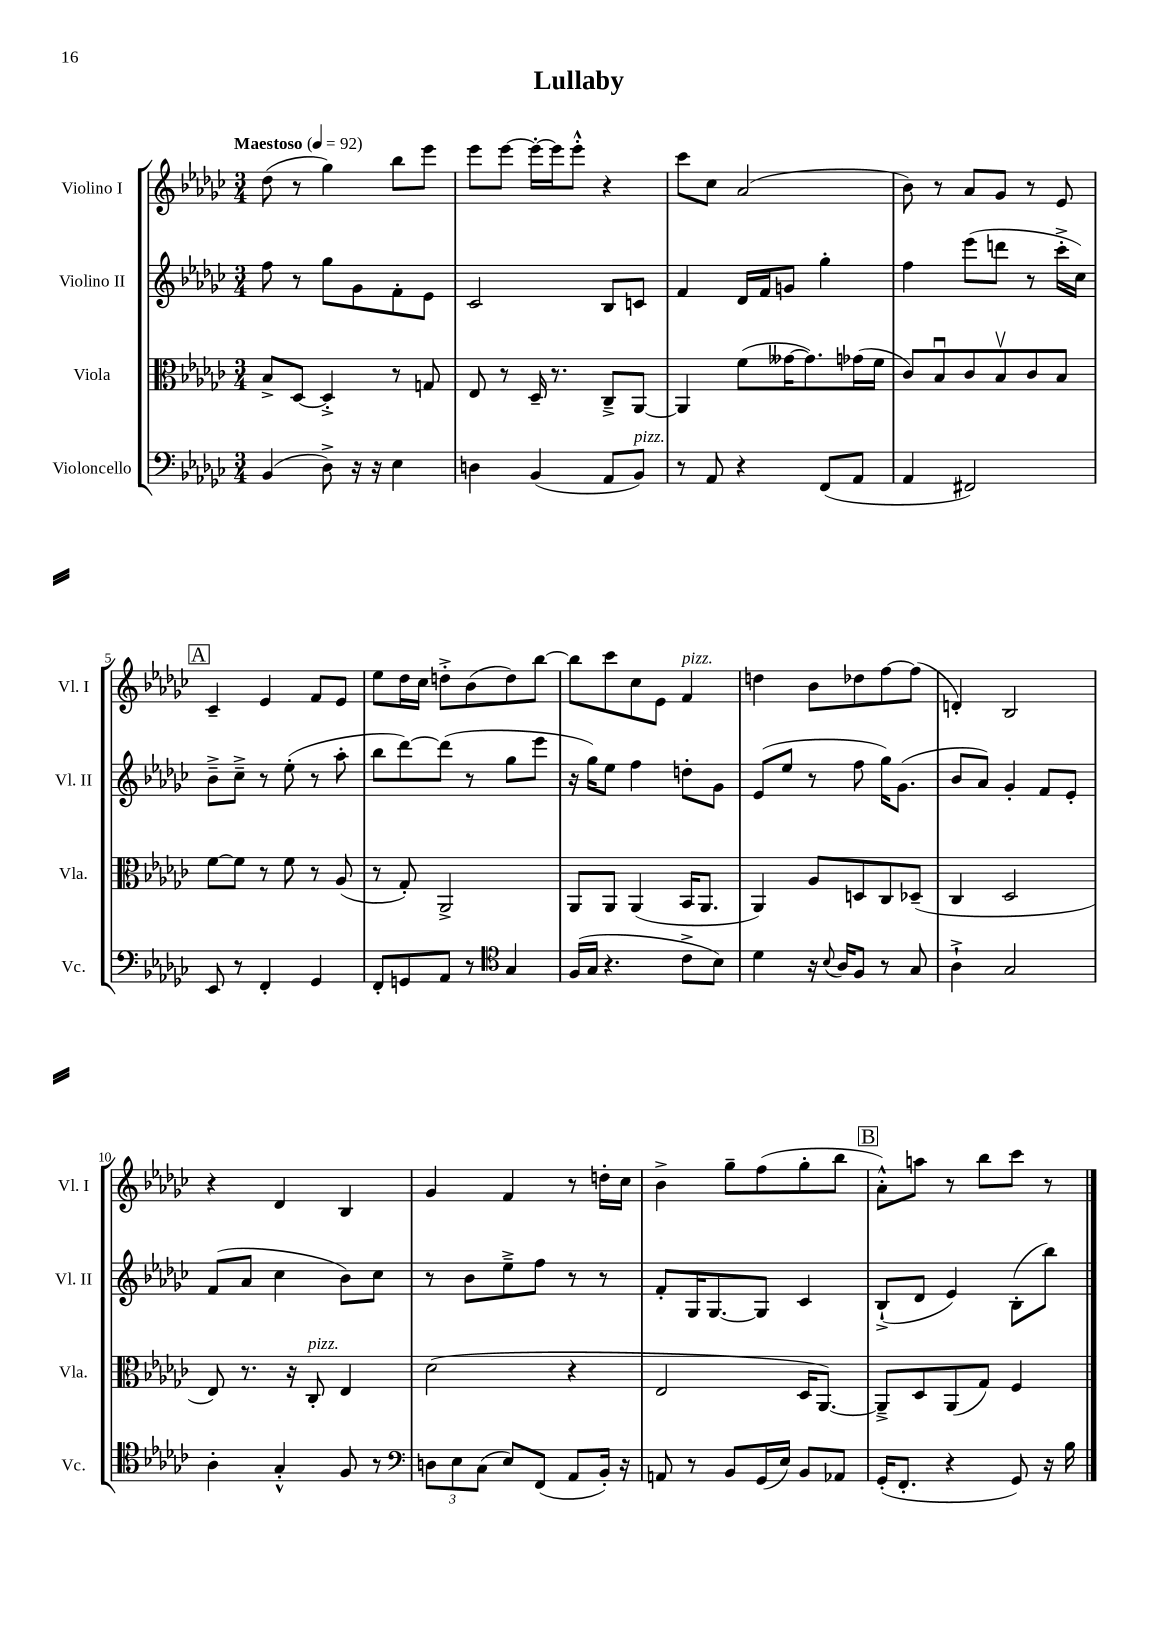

**kern	**kern	**kern	**kern
*staff4	*staff3	*staff2	*staff1
*clefF4	*clefC3	*clefG2	*clefG2
*k[b-e-a-d-g-c-]	*k[b-e-a-d-g-c-]	*k[b-e-a-d-g-c-]	*k[b-e-a-d-g-c-]
*M3/4	*M3/4	*M3/4	*M3/4
*MM92	*MM92	*MM92	*MM92
(4BB-	8B-^	8ff	(8dd-
.	[8D-	8r	8r
8D-^)	4D-'^]	8gg-	4gg-)
16r	.	8g-	.
16r	.	.	.
4E-	8r	8f'	8bb-
.	8G	8e-	8eee-
=	=	=	=
4D	8E-	2c-	8eee-
.	8r	.	[8eee-
(4BB-	16D-~	.	16eee-'_
.	8.r	.	16eee-]
.	.	.	8eee-'^^
8AA-	8C-~^	8B-	4r
8BB-)	[8AA-	8c	.
=	=	=	=
8r	4AA-]	4f	8ccc-
8AA-	.	.	8cc-
4r	(8f	16d-	(2a-
.	.	16f	.
.	[16g--	8g	.
.	8.g--])	.	.
(8FF	.	4gg-'	.
8AA-	(16g-	.	.
.	16f	.	.
=	=	=	=
4AA-	8c-)	4ff	8b-)
.	8B-u	.	8r
2FF#)	8c-	(8eee-	8a-
.	8B-v	8ddd	8g-
.	8c-	8r	8r
.	8B-	16ccc-'^	8e-
.	.	16cc-)	.
=	=	=	=
8EE-	[8f	8b-~^	4c-~
8r	8f]	8cc-~^	.
4FF'	8r	8r	4e-
.	8f	(8ee-'	.
4GG-	8r	8r	8f
.	(8A-	8aa-'	8e-
=	=	=	=
8FF'	8r	8bb-	8ee-
8GG	8G-')	[8ddd-)	16dd-
.	.	.	16cc-
8AA-	2AA-^	(8ddd-]	8dd'^
8r	.	8r	(8b-
*clefC4	*	*	*
4G-	.	8gg-	8dd)
.	.	8eee-	[8bb-
=	=	=	=
(16F	8AA-	16r	8bb-]
16G-	.	16gg-)	.
4.r	8AA-	8ee-	8ccc-
.	(4AA-	4ff	8cc-
.	.	.	8e-
8c-^	16BB-	8dd'	4f
.	8.AA-	.	.
8B-)	.	8g-	.
=	=	=	=
4d-	4AA-)	(8e-	4dd
.	.	8ee-	.
16r	8A-	8r	8b-
8qqB-	.	.	.
16A-	.	.	.
8F	8D	8ff	8dd-
8r	8C-	16gg-)	[8ff
.	.	(8.g-	.
8G-	(8D-~	.	(8ff]
=	=	=	=
4A-`^	4C-	8b-	4d')
.	.	8a-)	.
2G-	2D-	4g-'	2B-
.	.	8f	.
.	.	8e-'	.
=	=	=	=
4A-'	8E-)	(8f	4r
.	8.r	8a-	.
4G-'^^	.	4cc-	4d-
.	16r	.	.
.	8C-'	.	.
8F	4E-	8b-)	4B-
8r	.	8cc-	.
=	=	=	=
*clefF4	*	*	*
12D	(2d-	8r	4g-
12E-	.	.	.
.	.	8b-	.
(12C-	.	.	.
8E-)	.	8ee-~^	4f
(8FF	.	8ff	.
8AA-	4r	8r	8r
16BB-')	.	8r	16dd'
16r	.	.	16cc-
=	=	=	=
8AA	2E-	8f'	4b-^
8r	.	16G-	.
.	.	[8.G-	.
8BB-	.	.	8gg-~
(16GG-	.	8G-]	(8ff
16E-)	.	.	.
8BB-	16D-	4c-	8gg-'
.	[8.AA-)	.	.
8AA-	.	.	8bb-
=	=	=	=
(16GG-'	8AA-~^]	(8B-`^	8a-'^^)
8.FF'	.	.	.
.	8D-	8d-	8aa
4r	(8AA-	4e-)	8r
.	8G-)	.	8bb-
8GG-)	4F	(8B-'	8ccc-
16r	.	8bb-)	8r
16B-	.	.	.
==	==	==	==
*-	*-	*-	*-
